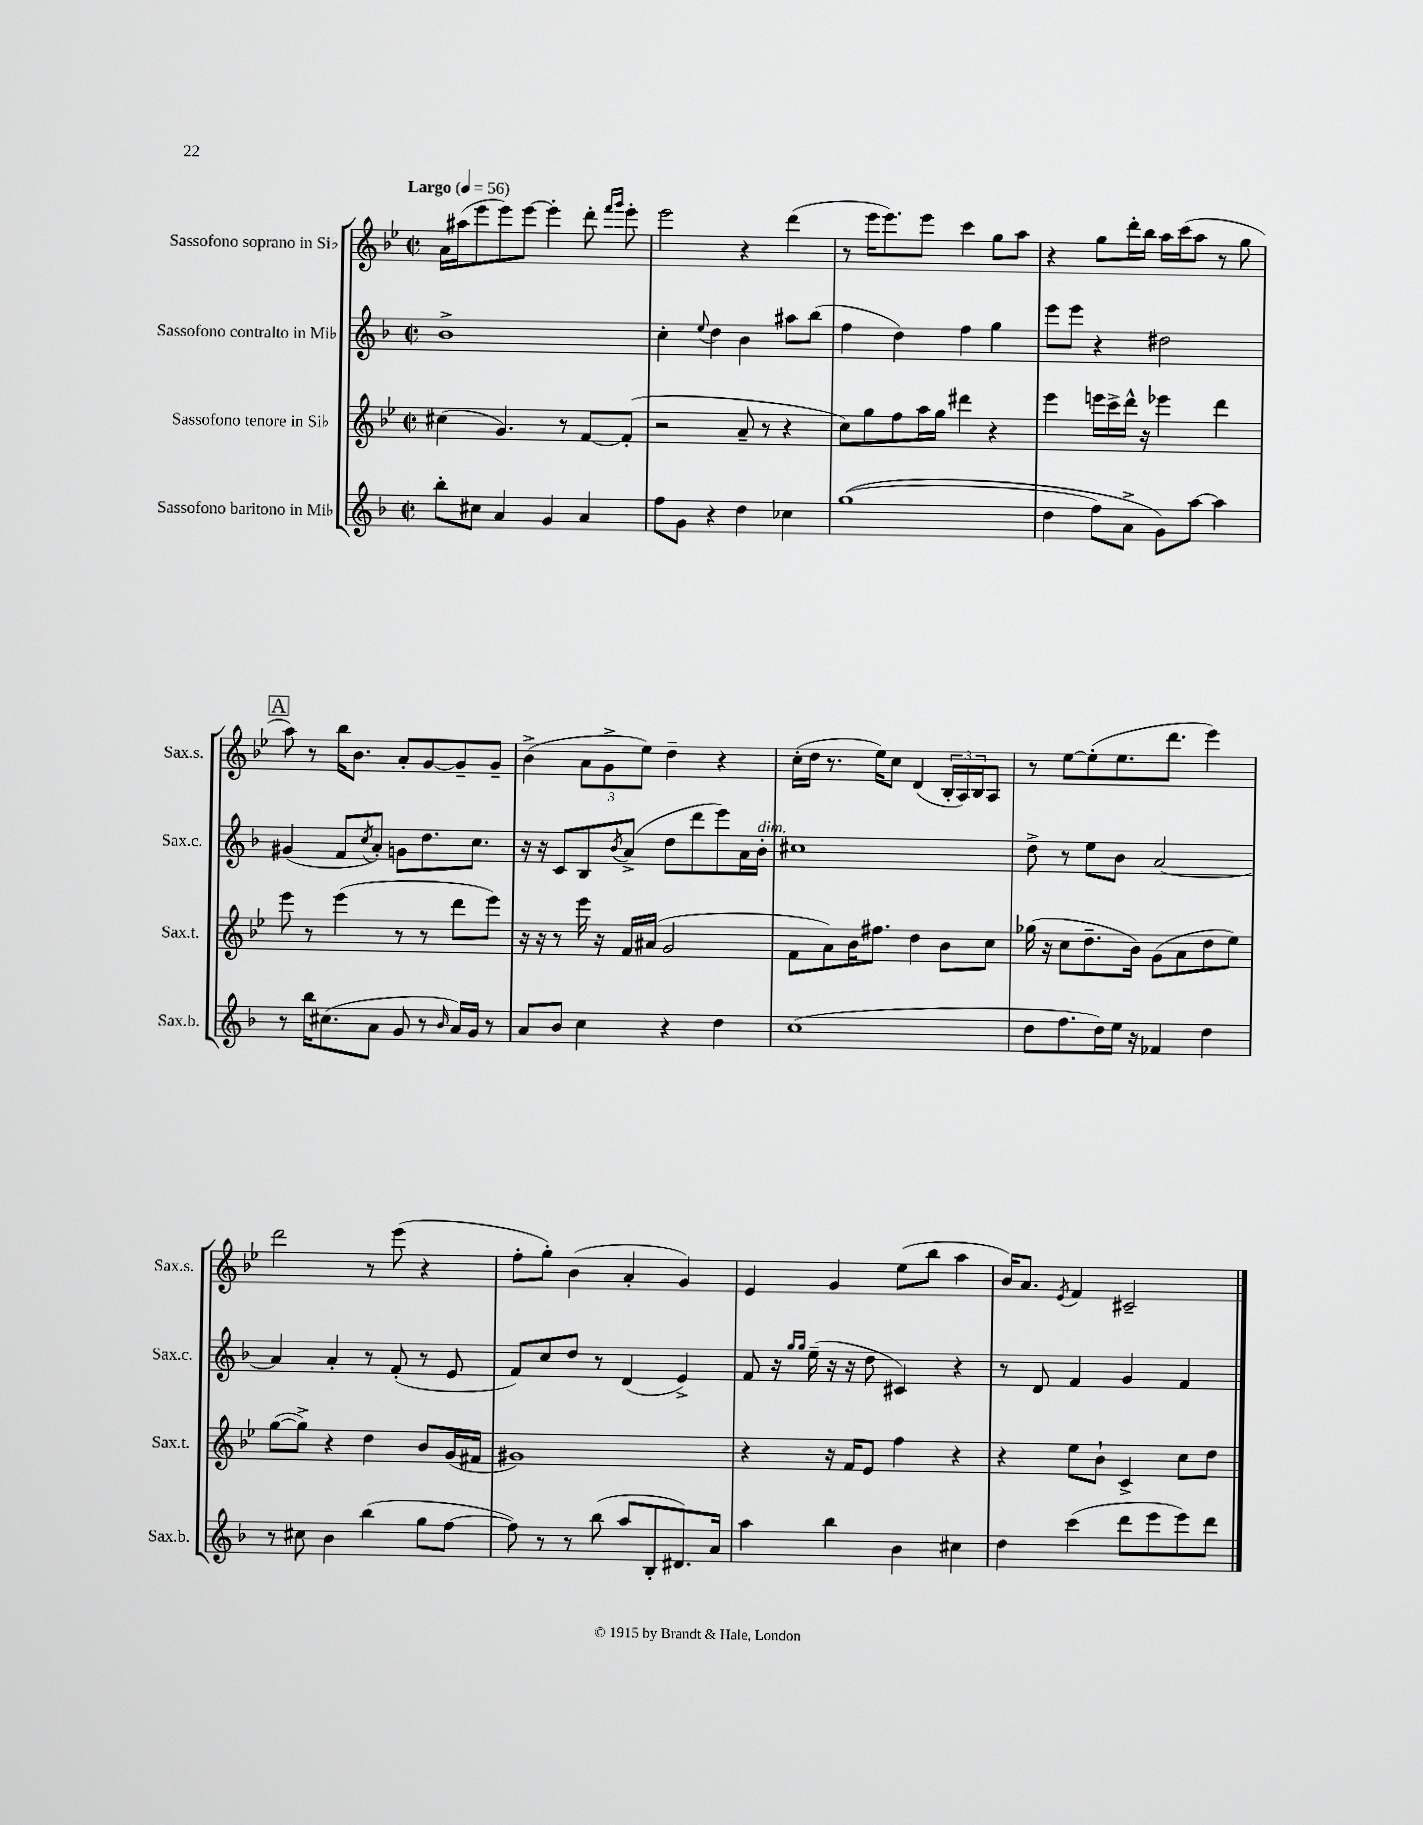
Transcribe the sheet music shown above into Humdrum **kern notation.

**kern	**kern	**kern	**kern
*staff4	*staff3	*staff2	*staff1
*clefG2	*clefG2	*clefG2	*clefG2
*k[b-]	*k[b-e-]	*k[b-]	*k[b-e-]
*M2/2	*M2/2	*M2/2	*M2/2
*met(c|)	*met(c|)	*met(c|)	*met(c|)
*MM56	*MM56	*MM56	*MM56
8bb-'\L	(4cc#\	1b-^	16a\LL
.	.	.	(16aa#\J
8cc#\J	.	.	8eee-\
4a/	4.g/)	.	8eee-\)
.	.	.	[8eee-\J
4g/	.	.	4eee-'\]
.	8r	.	.
4a/	[8f/L	.	8ddd'\
.	.	.	16qqfff/LL
.	.	.	16qqggg/JJ
.	(8f'/]J	.	8eee-'\
=	=	=	=
8ff\L	2r	4cc'\	2eee-\
8g\J	.	.	.
.	.	8qqee/	.
4r	.	4dd\	.
4dd\	8a~/	4b-\	4r
.	8r	.	.
4cc-\	4r	8aa#\L	(4ddd\
.	.	(8bb-\J	.
=	=	=	=
&((1gg	8cc\L)	4ff\	8r
.	8gg\	.	16eee-\LK
.	.	.	8.eee-\)
.	8ff\	4dd\)	.
.	16aa\L	.	8eee-\J
.	16gg\JJ	.	.
.	4ddd#\	4ff\	4ccc\
.	4r	4gg\	8gg\L
.	.	.	8aa\J
=	=	=	=
4dd\	4eee-\	8eee\L	4r
.	.	8eee\J	.
8ff\L)	16eee\LL	4r	8gg\L
.	16ccc^\	.	.
8a^\J	16ddd^^\JJ	.	16ddd'\L
.	16r	.	16bb-\JJ
8g\L&)	4eee-\	2dd#\	16aa\LL
.	.	.	(16ccc\J
[8aa\J	.	.	8aa\J
4aa\]	4ddd\	.	8r
.	.	.	8gg\
=	=	=	=
8r	8eee-\	(4g#/	8aa\)
16bb-\LK	8r	.	8r
(8.cc#\	.	.	.
.	(4eee-\	8f/L	16bb-\LK
.	.	.	8.b-\J
.	.	8qcc/	.
8a\J	.	8a'/J)	.
8g/	8r	8g\L	8a'/L
8r	8r	8.dd\	[8g/
16qqb-/	.	.	.
16a/LL)	8ddd\L	.	8g~/]
16g/JJ	.	8.cc\J	.
8r	8eee-\J)	.	8g~/J
=	=	=	=
8a/L	16r	16r	(4b-^\
.	16r	16r	.
8b-/J	8r	8c/L	.
4cc\	16eee-\	8B-/	12a\L
.	16r	.	.
.	.	.	12g^\
.	.	8qb-/	.
.	16f/LL	(8a^/J	.
.	.	.	12ee-\J)
.	(16a#/JJ	.	.
4r	2g/	8dd\L	4dd~\
.	.	8ddd\	.
4dd\	.	8eee\)	4r
.	.	16a\L	.
.	.	16b-'\JJ	.
=	=	=	=
(1cc	8f\L	1cc#	(16cc'\LL
.	.	.	16dd\JJ
.	8a\)	.	8.r
.	16b-\K	.	.
.	8.ff#\J	.	16ee-\LK)
.	.	.	8cc\J
.	4dd\	.	(4d/
.	8b-\L	.	24B-'/LL
.	.	.	24A/)
.	.	.	24B-/J
.	8cc\J	.	8A/J
=	=	=	=
8dd\L	(16gg-\	8dd^\	8r
.	16r	.	.
8.ff\	8cc\L	8r	[8ee-\L
.	8.dd~\	8ee\L	(8ee-'\]
16dd\L)	.	.	.
16ee\JJ	.	8b-\J	8.ee-\
16r	16b-\Jk)	.	.
4f-/	(8g\L	[2a/	.
.	.	.	8.ddd\J
.	8a\	.	.
4dd\	8dd\	.	4eee-\)
.	8ee-\J)	.	.
=	=	=	=
8r	([8gg\L	4a/]	2ddd\
8cc#\	8gg^\]J)	.	.
4b-\	4r	4a'/	.
(4bb-\	4dd\	8r	8r
.	.	(8f'/	(8eee-\
8gg\L	8b-/L	8r	4r
[8ff\J	(16g/L	8e/	.
.	16f#/JJ	.	.
=	=	=	=
8ff\])	1g#)	8f/L)	8ff'\L
8r	.	8cc/	8gg'\J)
8r	.	8dd/J	(4b-\
(8bb-\	.	8r	.
8aa/L	.	(4d/	4a'/
8B-'/	.	.	.
8.d#/)	.	4e^/)	4g/)
16a/Jk	.	.	.
=	=	=	=
4aa\	4r	8f/	4e-/
.	.	16r	.
.	.	16qqgg/LL	.
.	.	16qqgg/JJ	.
.	.	(16ee~\	.
4bb-\	16r	16r	4g/
.	16f/LK	16r	.
.	8e-/J	8dd\	.
4b-\	4ff\	4c#/)	(8ee-\L
.	.	.	8bb-\J
4cc#\	4r	4r	4aa\
=	=	=	=
4dd\	4r	8r	16b-/LK)
.	.	.	8.a/J
.	.	8d/	.
.	.	.	8qe-/
(4ccc\	8ee-\L	4f/	4f/
.	8b-`\J	.	.
8ddd\L	4c^/	4g/	2c#~/
8eee\	.	.	.
8eee\)	8cc\L	4f/	.
8ddd\J	8dd\J	.	.
==	==	==	==
*-	*-	*-	*-
